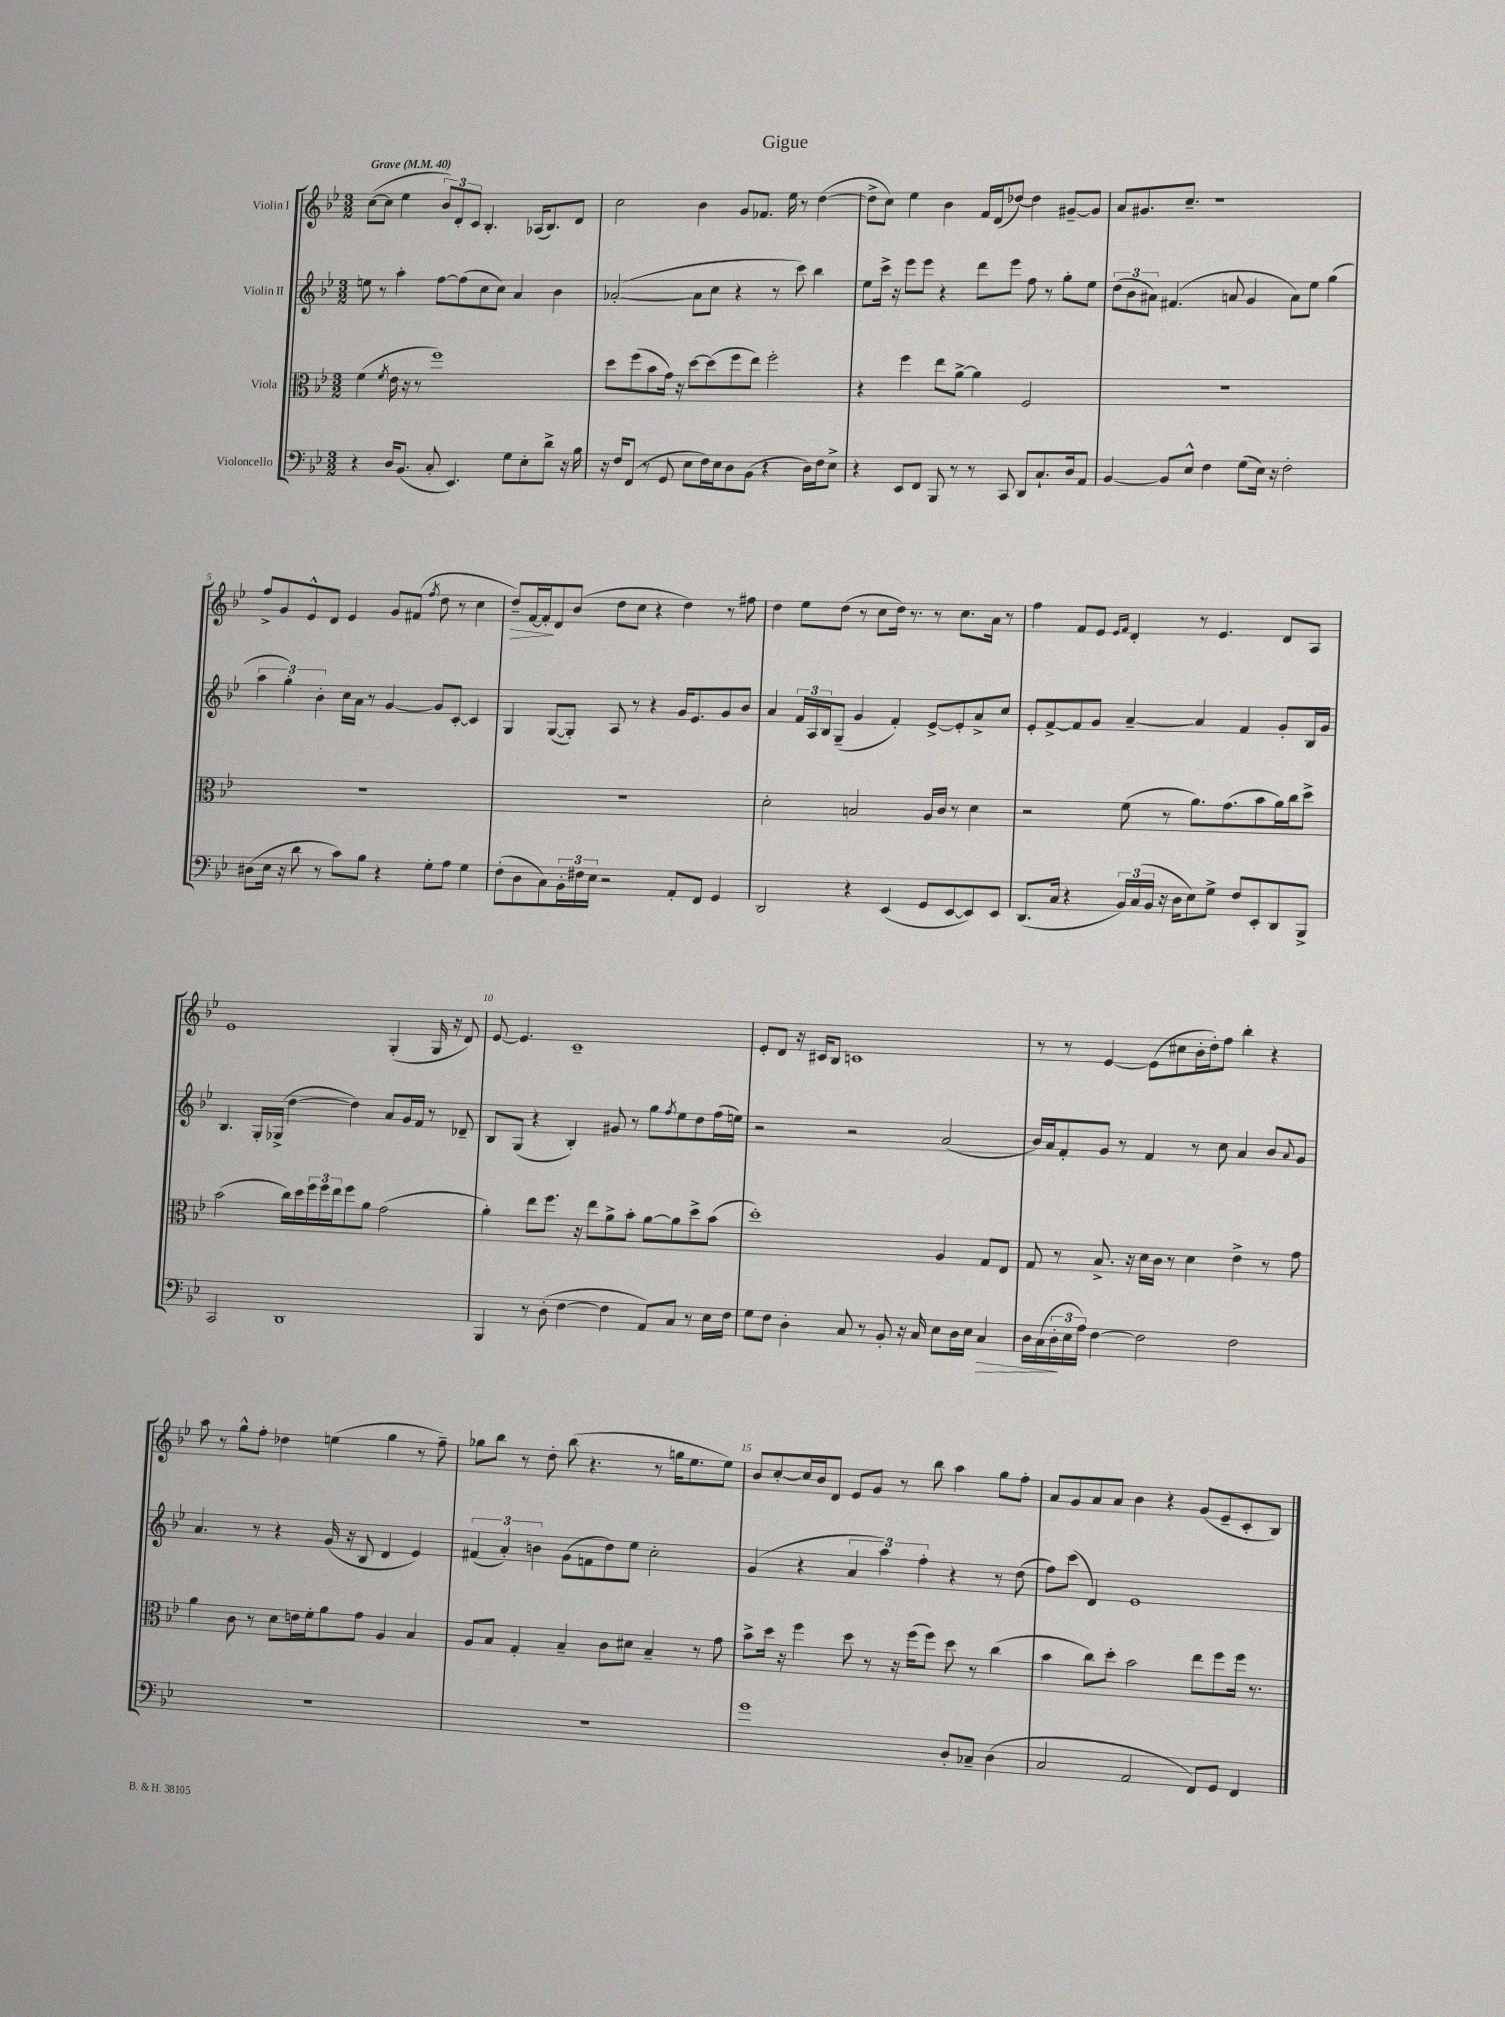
\header { title = "Gigue" }
<<
\new StaffGroup <<
\new Staff = "s0" \with { instrumentName = "Violin I" } {
    \clef treble \key bes \major \numericTimeSignature \time 3/2 \tempo "Grave" 4 = 40
    c''8~( c''8 ees''4 \tuplet 3/2 { bes'8) d'8-. c'8 } bes4.-. aes16( bes8.) d'8 |
    c''2 bes'4 g'8 fes'8. ees''16 r8 d''4~( |
    d''8-> c''8) ees''4 bes'4 f'16 d'16( des''8~) des''4 gis'8~-- gis'8 |
    a'8 gis'8. c''8.-- r1 |
    f''8-> g'8 ees'8-^ d'8 ees'4 g'8 fis'8( \acciaccatura { f''8 } d''8 r8 c''4 |
    d''8--\>) f'16~ f'16-.\! d'8 bes'8( d''8 c''8 r4 d''4) r8 fis''8 |
    d''4 ees''8 d''8( r8 c''8 d''16) r8. r8 c''8. a'16 r8 |
    f''4 f'8 ees'8 \grace { ees'16 f'16 } d'4-. r8 ees'4. d'8 a8 |
    ees'1 g4-.( g16 r16 d'8) |
    ees'8~ ees'4. c'1-- |
    ees'8-. d'8 r16 cis'16 bes8 c'1 |
    r8 r8 ees'4~ ees'8( cis''8 bes'16-. d''16-.) f''8 bes''4-. r4 |
    a''8 r8 g''8-^ f''8-. des''4 e''4( g''4 r8 f''8--) |
    ges''8 bes''8 r8 d''8-. bes''8( r4. r8 g''16 ees''8. ees''8) |
    bes'8 c''8~-. c''16 bes'16 d'8 ees'8 g'8 r8 bes''8 a''4 g''8 f''8-. |
    a'8 g'8 a'8 a'8 bes'4 r4 g'8( ees'8-- c'8-. bes8) \bar "|." |
}
\new Staff = "s1" \with { instrumentName = "Violin II" } {
    \clef treble \key bes \major \numericTimeSignature \time 3/2
    e''8 r8 a''4-. f''8~ f''8( c''8 c''8) a'4 bes'4 |
    aes'2~-.( aes'8 c''8 r4 r8 c'''8) bes''4 |
    ees''8 c'''16-> r16 ees'''8 ees'''8 r4 d'''8 ees'''8 f''8 r8 g''8-. ees''8 |
    \tuplet 3/2 { d''8( bes'8 ais'8) } fis'4.( a'8 g'4 a'8) ees''8 g''4( |
    \tuplet 3/2 { a''4 g''4-.) bes'4-. } c''16 a'16 r8 g'4~ g'8 c'8~-. c'4 |
    g4 g8~( g8-.) a8 r8 r4 g'16 ees'8. g'8 bes'8 |
    a'4 \tuplet 3/2 { f'16 a16 bes16 } g8--( g'4 f'4-.) ees'8~-> ees'8-. a'8-> c''8 |
    ees'8-. f'8~-> f'8 g'8 a'4~-- a'4 f'4 g'8-. bes16 g'16 |
    bes4. g16-. ges16->( d''4~ d''4) a'8 g'16 f'16 r8 des'8-- |
    bes8 g8( r4 bes4-.) gis'8 r8 g''8 \acciaccatura { f''8 } ees''8 d''8 f''16( e''16) |
    r2 r2 a'2( |
    bes'16) a'16 f'8-. g'8 r8 f'4 r8 c''8 a'4 bes'8 \appoggiatura { a'8 } g'8 |
    a'4. r8 r4 g'16( r16 bes8 d'4 ees'4) |
    \tuplet 3/2 { fis'4( a'4-.) b'4 } g'8( f'8 d''8) ees''8 c''2-. |
    g'4( r4 \tuplet 3/2 { a'4 a''4) f''4-. } r4 r8 d''8( |
    f''8) c'''8( d'4) ees'1 \bar "|." |
}
\new Staff = "s2" \with { instrumentName = "Viola" } {
    \clef alto \key bes \major \numericTimeSignature \time 3/2
    f'4( \acciaccatura { f'8 } ees'16 r16 r8 f''1) |
    d''8 f''8( bes'8 g'16) r16 d''8~ d''8( f''8 ees''8) f''2-. |
    r4 f''4 ees''8 a'8~-> a'4 f2 |
    R1. |
    R1. |
    R1. |
    d'2-. b2 a16 c'16 r8 d'4 |
    r2 f'8( r8 a'8.) g'8.( bes'8 a'16) c''16 d''8-> |
    bes'2( c''16) d''16 \tuplet 3/2 { f''16 f''16 ees''16 } f''8 a'8 g'2( |
    a'4-.) ees''8 f''8. r16 ees''8 a'8-> bes'8-. a'8~ a'8 d''8-> bes'8( |
    d''1-.) a4 g8 ees8 |
    g8 r8 bes8.-> r16 d'16 c'16 r8 d'4 ees'4-> r8 g'8 |
    a'4 c'8 r8 d'8 e'16 f'16-. a'8 g'8 a4 bes4 |
    a8 bes8 g4-. bes4-- c'8 dis'8 bes4-- r8 g'8 |
    bes'8-> d''16 r16 f''4 d''8 r8 r16 f''16( f''8) d''8 r8 c''4( |
    bes'4 c''8) d''8-. bes'2 ees''8 f''8 f''16 r8. \bar "|." |
}
\new Staff = "s3" \with { instrumentName = "Violoncello" } {
    \clef bass \key bes \major \numericTimeSignature \time 3/2
    r4 d16 bes,8.( c8-. ees,4.) g8 ees8-. d'8-> r16 bes16 |
    r16 f16 f,8( r8 g,8 ees8 f16) ees16 d8 bes,8( r4 d16) f16 ees8-> |
    r4 ees,8 f,8 bes,,8 r8 r8 c,8 d,8 c8.-! d16 a,8 |
    bes,4~ bes,8 ees8-^ f4 g8( ees16) r16 f2-. |
    dis8( ees16 r16 d'8 r8 c'8) bes8 r4 g8-. a8 g4 |
    f8-.( d8 c8) \tuplet 3/2 { bes,16-. fis16 ees16 } r2 a,8-. f,8 g,4 |
    d,2 r4 ees,4( g,8 ees,8~ ees,8) ees,8 |
    d,8.( c16 r4 \tuplet 3/2 { bes,16) c16( bes,16 } r16 d16 ees8) g8-> f8 ees,8-. d,8 bes,,8-> |
    c,2 d,1 |
    bes,,4 r8 d8-.( f4~ f4 a,8) c8 r8 ees16 f16 |
    g8 f8 d4-. c8 r8 bes,8-. r16 c16 ees8 d16 ees16 c4\> |
    d16 c16( \tuplet 3/2 { d16-.\! ees16 a16) } f4~ f2 f2 |
    R1. |
    R1. |
    g'1 d8-. ces8-- d4( |
    c2 a,2 f,8) g,8 f,4 \bar "|." |
}
>>
>>
\layout { \context { \Score \override BarNumber.break-visibility = ##(#f #t #t) barNumberVisibility = #(every-nth-bar-number-visible 5) } }
